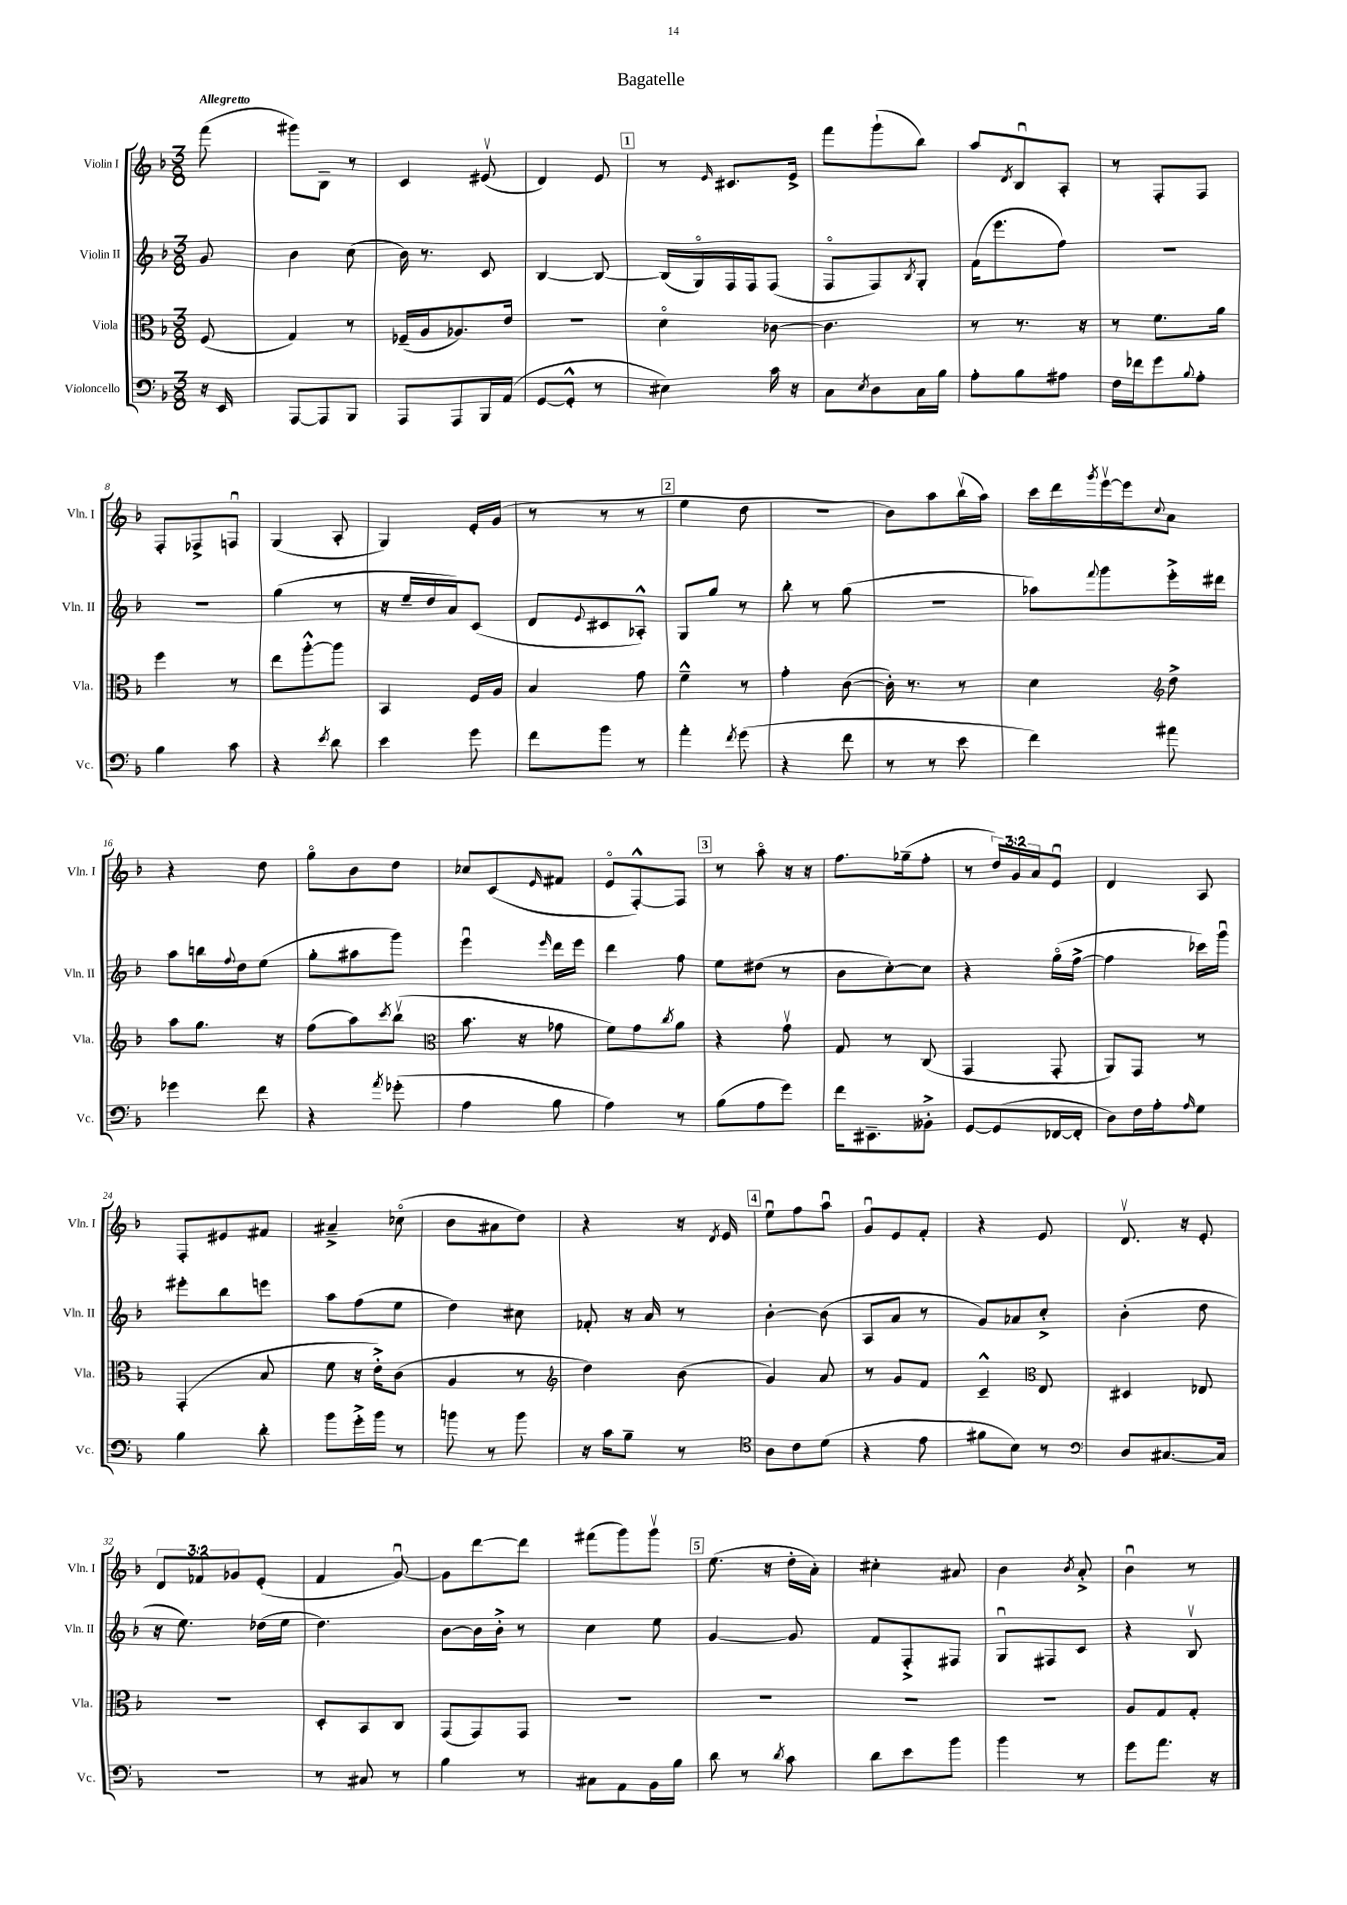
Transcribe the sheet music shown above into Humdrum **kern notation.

**kern	**kern	**kern	**kern
*staff4	*staff3	*staff2	*staff1
*clefF4	*clefC3	*clefG2	*clefG2
*k[b-]	*k[b-]	*k[b-]	*k[b-]
*M3/8	*M3/8	*M3/8	*M3/8
16r	(8F/	8g/	(8fff\
16EE/	.	.	.
=	=	=	=
[8AAA/L	4G/)	4b-\	8ggg#\L)
8AAA/]	.	.	8B-~\J
8BBB-/J	8r	(8cc\	8r
=	=	=	=
8AAA/L	(16F-~/LL	16b-\)	4c/
.	16A/J	8.r	.
8AAA/	8.A-/)	.	.
16BBB-/L	.	8c/	(8e#v/
(16AA/JJ	16e/Jk	.	.
=	=	=	=
[8GG/L	4.r	[4B-/	4d/)
8GG'^^/]J	.	.	.
8r	.	8B-/_	8e/
=	=	=	=
4E#\)	4do\	(16B-/]LL	8r
.	.	16Go/)	.
.	.	.	16qqe/
.	.	16F/	8.c#/L
.	.	16F/J	.
16c\	[8c-\	(8F/J	.
16r	.	.	16e^/Jk
=	=	=	=
8C\L	4.c-\]	8Fo/L	8fff\L
8qE/	.	.	.
8D\	.	8F/)	(8ggg`\
.	.	8qB-/	.
16C\L	.	8G'/J	8bb-\J)
16B-\JJ	.	.	.
=	=	=	=
8A'\L	8r	(16f\LK	8aa/L
.	.	8.eee\	.
.	.	.	8qd/
8B-\	8.r	.	8B-u/
8A#\J	.	8ff\J)	8A'/J
.	16r	.	.
=	=	=	=
16F\LL	8r	4.r	8r
16f-\J	.	.	.
8g\	8.f\L	.	8F'/L
8qqB-/	.	.	.
8A'\J	.	.	8F/J
.	16a\Jk	.	.
=	=	=	=
4B-\	4ff\	4.r	8F'/L
.	.	.	8F-^/
8c\	8r	.	8Fu/J
=	=	=	=
4r	8ee\L	(4gg\	(4G/
.	[8aa'^^\	.	.
8qe/	.	.	.
8d\	8aa\]J	8r	8A'/
=	=	=	=
4e\	4BB-/	16r	4G/)
.	.	16ee~/LL	.
.	.	16dd/	.
.	.	16a/J)	.
8g\	16F/LL	(8c/J	16e'/LL
.	16A/JJ	.	(16g/JJ
=	=	=	=
8f\L	4B-/	8d/L	8r
.	.	8qqe/	.
8b-\J	.	8c#/	8r
8r	8g\	8A-'^^/J)	8r
=	=	=	=
4a'\	4f~^^\	8G/L	4ee\
.	.	8gg/J	.
8qf/	.	.	.
(8g\	8r	8r	8dd\
=	=	=	=
4r	4g'\	8bb-'\	4.r
.	.	8r	.
8f\	([8c\	(8gg\	.
=	=	=	=
8r	16c'\])	4.r	8b-\L)
.	8.r	.	.
8r	.	.	8aa\
8e\	8r	.	(16bb-v\L
.	.	.	16aa\JJ)
=	=	=	=
4f\)	4d\	8aa-\L)	16ccc\LL
.	.	.	16ddd\
.	.	8qqfff/	8qggg/
.	.	8ggg\	[16eeev\
.	.	.	16eee\]J
*	*clefG2	*	*
.	.	.	8qqcc/
8a#\	8dd^\	16eee'^\L	8a\J
.	.	16ddd#\JJ	.
=	=	=	=
4g-\	8aa\L	8aa\L	4r
.	8.gg\J	16bb\L	.
.	.	8qqff/	.
.	.	16dd\J	.
8f\	.	(8ee\J	8dd\
.	16r	.	.
=	=	=	=
4r	(8ff\L	8gg'\L	8ggo\L
.	8aa\)	8aa#\	8b-\
8qa/	8qccc/	.	.
(8g-'\	(8bb-v\J	8ggg\J)	8dd\J
=	=	=	=
*	*clefC3	*	*
4A\	8.b-\	4eeeu\	8cc-/L
.	.	.	(8c/
.	16r	.	.
.	.	16qqeee/	16qqe/
8B-\	8g-\	16ddd\LL	8f#/J
.	.	16eee\JJ	.
=	=	=	=
4A\)	8f\L)	4ddd\	8eo/L
.	8g\	.	[8F'^^/)
.	8qcc/	.	.
8r	8a\J	8ff\	8F/]J
=	=	=	=
(8B-\L	4r	8ee\L	8r
8A\	.	(8dd#\J	8aao\
8g\J)	8gv\	8r	16r
.	.	.	16r
=	=	=	=
16f\LK	8G/	8b-\L	8.ff\L
8.EE#~\	.	.	.
.	8r	[8cc'\)	.
.	.	.	(16gg-~\k
8BB--'^\J	(8C/	8cc\]J	8ff'\J
=	=	=	=
[8GG/L	4GG/	4r	8r
(8GG/]	.	.	24dd/LL)
.	.	.	24g/
.	.	.	24a/J
[16FF-/L	8GG'/	(16ggo\LL	8eu/J
16FF-'/]JJ	.	[16ff^\JJ	.
=	=	=	=
8D\L)	8AA/L)	4ff\]	4d/
16F\L	8GG/J	.	.
16A'\J	.	.	.
16qqA/	.	.	.
8G\J	8r	16ccc-\LL)	8A/
.	.	16gggu\JJ	.
=	=	=	=
4B-\	(4GG'/	8eee#'\L	8F'/L
.	.	8bb-\	8e#/
8d'\	8B-/	8eee\J	8f#/J
=	=	=	=
8b-\L	8f\	8aa\L	4a#~^/
16g'^\L	16r	(8ff\	.
16b-\JJ	16e'^\LK)	.	.
8r	(8c\J	8ee\J	(8cc-o\
=	=	=	=
8b\	4A/	4dd\)	8b-\L
8r	.	.	8a#\
8b\	8r	8cc#\	8dd\J)
=	=	=	=
*	*clefG2	*	*
16r	4dd\)	8f-'/	4r
16c\LK	.	.	.
8B-~\J	.	16r	.
.	.	16a/	.
8r	(8b-\	8r	16r
.	.	.	8qd/
.	.	.	16e/
=	=	=	=
*clefC4	*	*	*
8A\L	4g/)	[4b-'\	8eeu\L
8c\	.	.	8ff\
(8d\J	8a/	(8b-\]	8aau\J
=	=	=	=
4r	8r	8A/L	8gu/L
.	8g/L	8a/J	8e/
8e\	8f/J	8r	8f'/J
=	=	=	=
8f#\L	4c~^^/	8g/L)	4r
8B-\J)	.	8a-/	.
*	*clefC3	*	*
8r	8E/	8cc'^/J	8e/
=	=	=	=
*clefF4	*	*	*
8D/L	4D#/	(4b-'\	8.dv/
[8.C#/	.	.	.
.	.	.	16r
.	8E-/	8dd\	8e'/
16C#/]Jk	.	.	.
=	=	=	=
4.r	4.r	16r	12d/L
.	.	8.ee\)	.
.	.	.	12f-/
.	.	.	12g-/
.	.	(16dd-\LL	(8e'/J
.	.	16ee\JJ	.
=	=	=	=
8r	8D'/L	4.dd\)	4f/
8C#/	8BB-/	.	.
8r	8C/J	.	[8gu/)
=	=	=	=
4B-\	(8GG/L	[8b-\L	8g\]L
.	8GG/)	16b-\]L	[8ddd\
.	.	16b-'^\JJ	.
8r	8GG/J	8r	8ddd\]J
=	=	=	=
8C#\L	4.r	4cc\	(8fff#\L
8AA\	.	.	8ggg\)
16BB-\L	.	8ee\	8gggv\J
16B-\JJ	.	.	.
=	=	=	=
8d\	4.r	[4g/	(8.ee\
8r	.	.	.
.	.	.	16r
8qd/	.	.	.
8c\	.	8g/]	16dd'\LL
.	.	.	16a'\JJ)
=	=	=	=
8d\L	4.r	8f/L	4cc#'\
8e\	.	8F'^/	.
8b-\J	.	8F#/J	8a#/
=	=	=	=
4b-\	4.r	8Gu/L	4b-\
.	.	8F#/	.
.	.	.	8qb-/
8r	.	8c/J	8a'^/
=	=	=	=
8g\L	8A/L	4r	4b-u\
8.a\J	8G/	.	.
.	8G'/J	8B-v/	8r
16r	.	.	.
==	==	==	==
*-	*-	*-	*-
